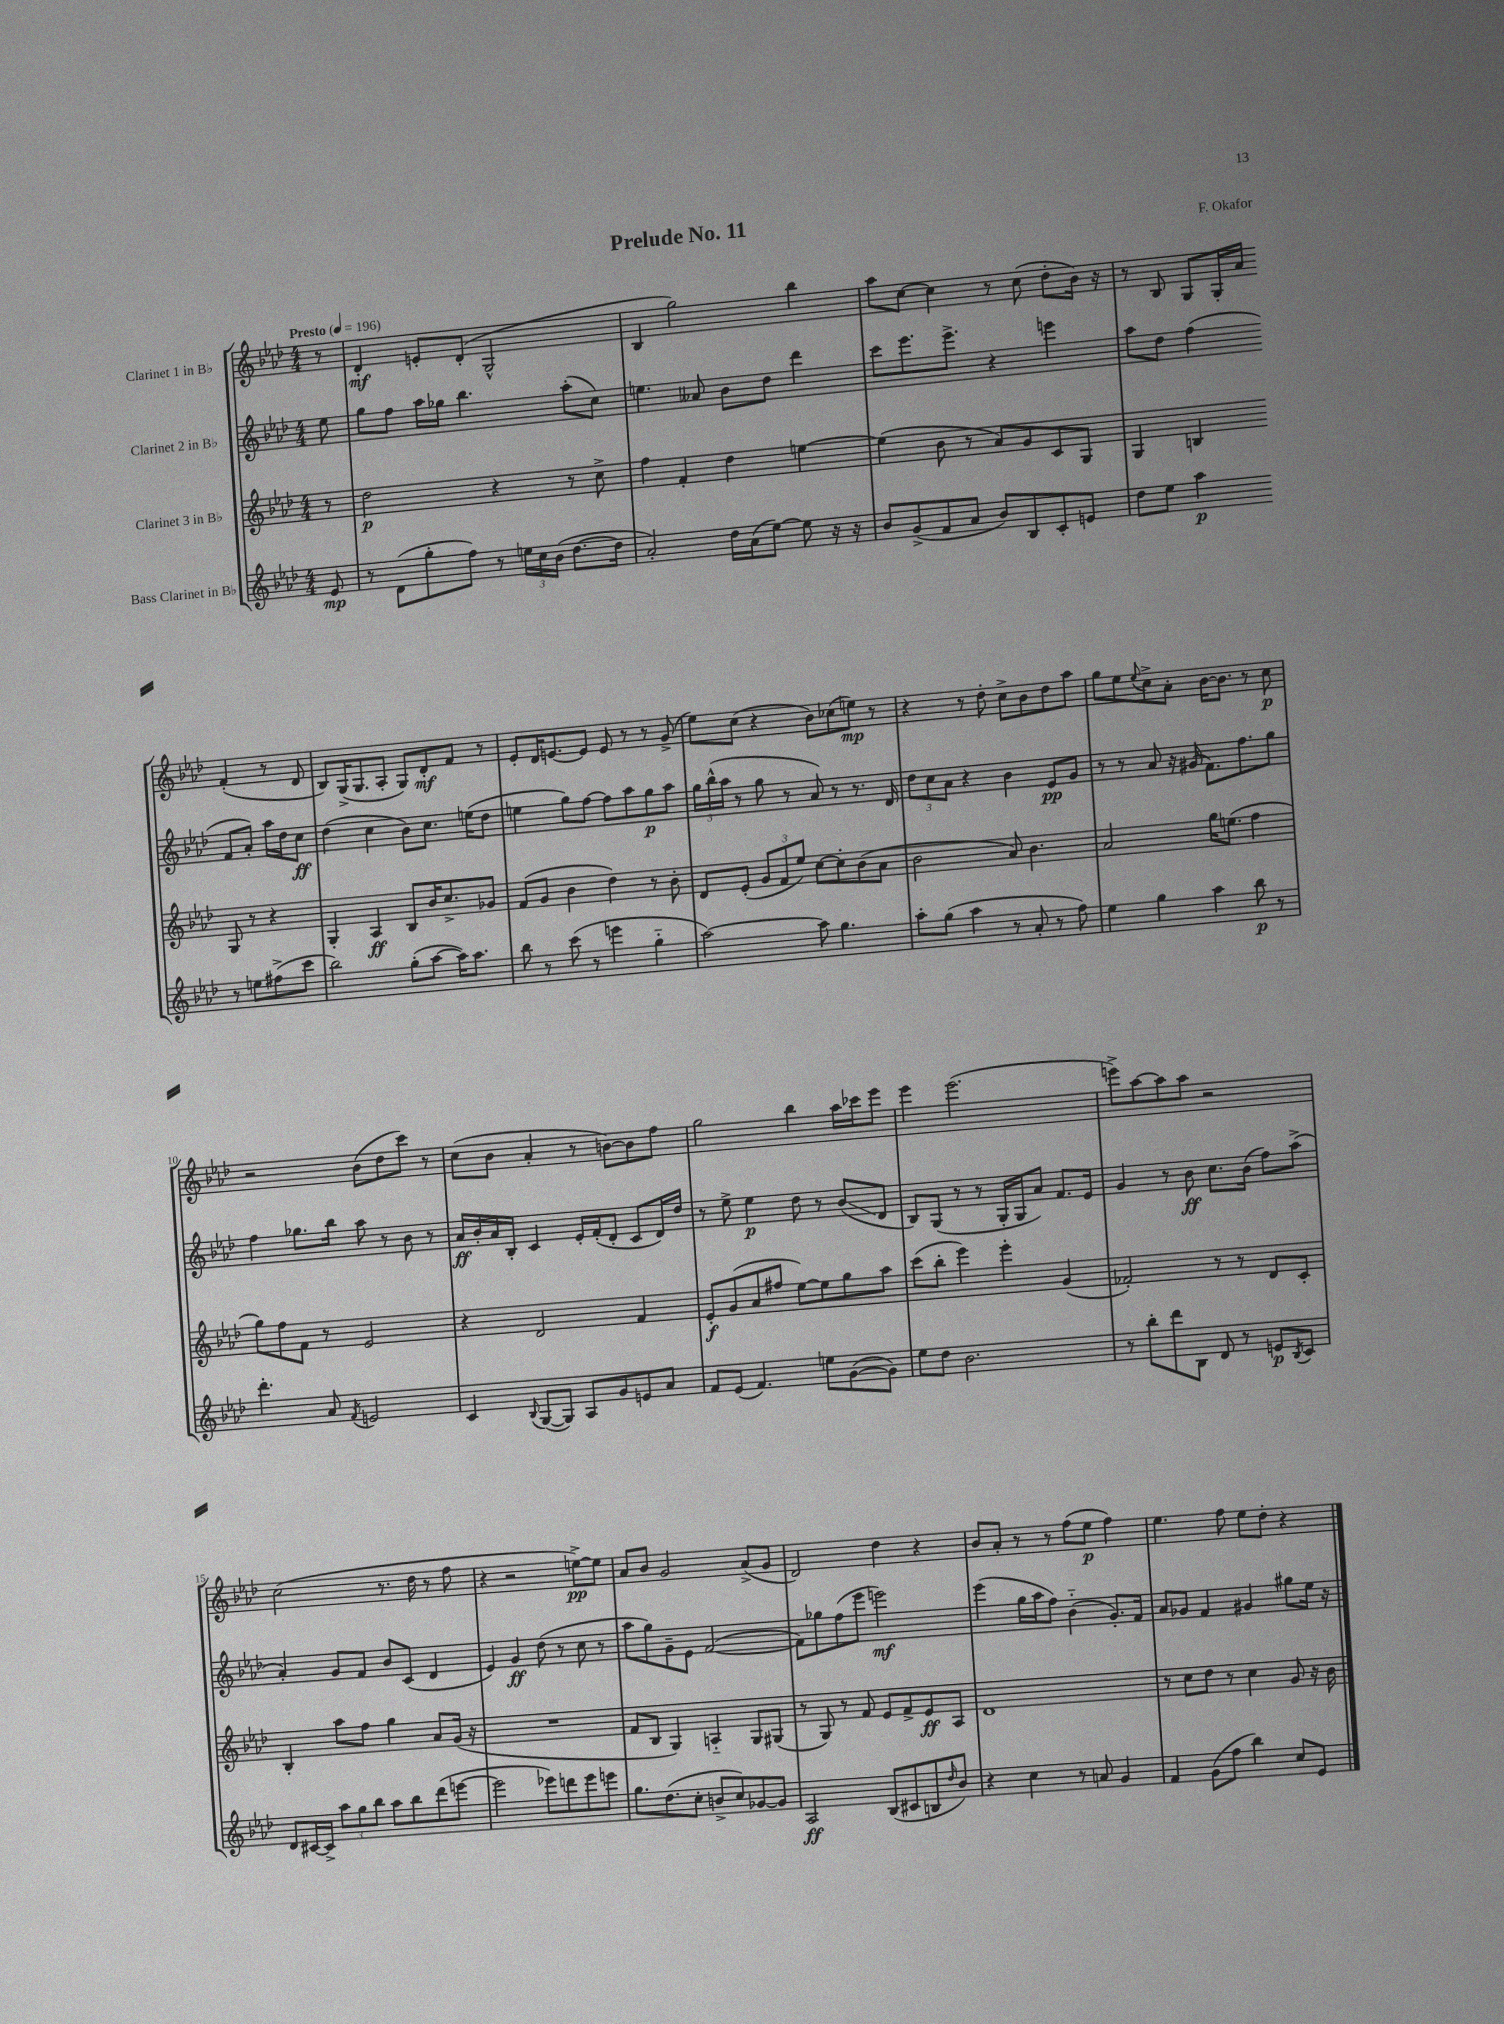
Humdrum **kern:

**kern	**kern	**kern	**kern
*staff4	*staff3	*staff2	*staff1
*clefG2	*clefG2	*clefG2	*clefG2
*k[b-e-a-d-]	*k[b-e-a-d-]	*k[b-e-a-d-]	*k[b-e-a-d-]
*M4/4	*M4/4	*M4/4	*M4/4
*MM196	*MM196	*MM196	*MM196
8e-	8r	8ee-	8r
=	=	=	=
8r	2dd-	8gg	4d-'
(8d-	.	8ff	.
8gg'	.	16aa-	8e'
.	.	16gg-	.
8ff)	.	4.bb-	(8d-'
8r	4r	.	2G^^
24ee	.	.	.
24cc	.	.	.
(24b-	.	.	.
[8.dd-	8r	(8aa-'	.
.	8cc^	8cc)	.
16dd-]	.	.	.
=	=	=	=
2a-')	4ff	4.ee	4B-
.	4f'	.	2gg)
.	.	8a--	.
16dd-	4dd-	8b-	.
(16a-	.	.	.
[8ee-)	.	8dd-	.
8ee-]	[4ee	4ddd-	4bb-
16r	.	.	.
16r	.	.	.
=	=	=	=
8b-	(4ee]	8ccc	8aa-
(8g^	.	8.eee-	[8cc
8f	8b-	.	4cc]
.	.	8.eee-^	.
8a-	8r	.	.
8b-)	8a-)	4r	8r
8B-	8g	.	(8cc
8c'	8c	4eee	8dd-'
8e	8G	.	16b-)
.	.	.	16r
=	=	=	=
8dd-	4G	8aa-	8r
8ee-	.	8dd-	8B-
4aa-	4B	(4ff	8G
.	.	.	16G'
.	.	.	16a-
8r	8G	8f	(4f'
8ee	8r	8a-')	.
(8ff#^	4r	16aa-	8r
.	.	16dd-	.
8ccc	.	8cc	8d-
=	=	=	=
2bb-)	4G'	(4dd-	8B-)
.	.	.	(16G^
.	.	.	8.G
.	4A-	4cc	.
.	.	.	8A-'
(8gg'	8B-	8b-)	8G)
[8aa-	16b-	8.cc	8d-'
.	8.cc^	.	.
16aa-])	.	.	8f
8.aa-	.	(16ee	.
.	8g-	8dd-	8r
=	=	=	=
8bb-	(8f	4ee	8e-'
8r	8g	.	16d-
.	.	.	[8.e
(8ccc	4b-	8gg)	.
8r	.	[8ff	8e]
4eee	4dd-)	8ff]	8e
.	.	8aa-	8r
4gg'~	8r	8gg	8r
.	8b-'	8aa-	(8g^
=	=	=	=
[2aa-)	8d-	24gg	8ee-)
.	.	(24bb-^^	.
.	.	24aa-	.
.	(8e-'	8r	(8cc
.	12g	8gg	4r
.	12f	.	.
.	.	8r	.
.	12ee-)	.	.
8aa-]	[8cc	8a-)	8b-)
4.gg	8cc']	8r	(8cc-
.	(8b-	8.r	8ee)
.	8a-	.	8r
.	.	16d-	.
=	=	=	=
8aa-'	2b-	12dd-	4r
.	.	12cc	.
(8gg	.	.	.
.	.	12a-	.
4aa-	.	4r	8r
.	.	.	8dd-'
8r	8a-)	4b-	8cc^
8a-'	4.b-	.	8b-
8r	.	8e-	8dd-
8ff)	.	8g	8aa-
=	=	=	=
4ee-	2a-	8r	8gg
.	.	8r	8ee-
.	.	.	8qqee-
4gg	.	8a-	8cc^
.	.	16r	8a-'
.	.	(16g#	.
4aa-	16gg	8.f)	[16b-
.	(8.ee	.	8.b-]
.	.	8.ff	.
8bb-	4ff	.	8r
8r	.	8gg	8cc
=	=	=	=
4.ddd-'	8gg)	4ff	2r
.	8ff	.	.
.	8f	8.gg-	.
8a-	8r	.	.
.	.	16bb-	.
8qf	.	.	.
2e	2e-	8aa-	(8b-
.	.	8r	8dd-
.	.	8b-	8ccc)
.	.	8r	8r
=	=	=	=
4c	4r	16a-	(8cc
.	.	16b-'	.
.	.	16a-	8b-
.	.	16B-'	.
8qqB-	.	.	.
([8G	2d-	4c	4a-'
8G])	.	.	.
8A-	.	16e-'	8r
.	.	(16f'	.
8g	.	8d-'	[8b)
8e	4f	8c	8b]
8a-	.	16d-)	8ff
.	.	16dd-	.
=	=	=	=
8f	8e-'	8r	2gg
(8e-	(8g	8ee-^	.
4.f)	8a-	4ee-	.
.	8ff#	.	.
.	[8ee-)	8dd-	4bb-
8ee	8ee-]	8r	.
([8g	8gg	(8b-	16aa-
.	.	.	16ccc-
8g])	8aa-	8d-	8eee-
=	=	=	=
8ee-	(8ccc	8B-)	4eee-
8dd-	8bb-'	(8G	.
2.b-	4eee-)	8r	(2.eee-
.	.	8r	.
.	4eee-'	16G'	.
.	.	16G	.
.	.	8a-)	.
.	(4g	8.f	.
.	.	16e-	.
=	=	=	=
8r	2f-')	4g	8eee^)
8bb-'	.	.	[8aa-
8ddd-	.	8r	8aa-]
8B-	.	8b-	8aa-
8d-	8r	8.cc	2r
8r	8r	.	.
.	.	(16b-	.
8e	8d-	8ff)	.
8qB-	.	.	.
8c	8c'	(8aa-^	.
=	=	=	=
8d-	4B-'	4a-')	(2cc
[16c#	.	.	.
16c#^]	.	.	.
12aa-	8aa-	8g	.
12gg	.	.	.
.	8ff	8f	.
12bb-	.	.	.
8aa-	4gg	8b-	8.r
8bb-	.	(8c	.
.	.	.	16dd-
(8ddd-	8a-	4d-	8r
[8eee	(16g	.	8ff
.	16r	.	.
=	=	=	=
2eee]	1r	4e-)	4r
.	.	4g	2r
8eee-)	.	(8dd-	.
8ddd	.	8r	.
8eee-	.	8cc	[8ee^)
8eee	.	8r	8ee]
=	=	=	=
8.gg	8f	8aa-	8a-
.	8B-	8gg)	8b-
(8.dd-	.	.	.
.	4G)	8g~	2g
8cc'	.	8e-	.
8b^	4A'~	([2f	.
8cc)	.	.	.
[8g-	8G	.	(8a-^
8g-]	(8G#	.	8g
=	=	=	=
2A-	8r	8f])	2d-)
.	8G)	8gg-	.
.	8r	(8ff	.
.	8f	8eee-	.
(8B-	8e-	2eee)	4dd-
8c#	8f^	.	.
8B	8e-	.	4r
16qqdd-	.	.	.
8b-)	8A-	.	.
=	=	=	=
4r	1d-	(4eee-	8b-
.	.	.	8a-'
4cc	.	16gg	8r
.	.	16aa-	.
.	.	8ff)	8r
8r	.	(4b-'~	(8ff
8a	.	.	8ee-
4g	.	8.g')	4ff)
.	.	16f	.
=	=	=	=
4f	8r	8a-	4.ee-
.	8cc	8g-	.
(8g	8dd-	4f	.
8ff	8r	.	8ff
4bb-)	4cc	4g#	8ee-
.	.	.	8dd-'
8cc	8g	8gg#	4r
8e-	16r	16ee-	.
.	16b-	16r	.
==	==	==	==
*-	*-	*-	*-
